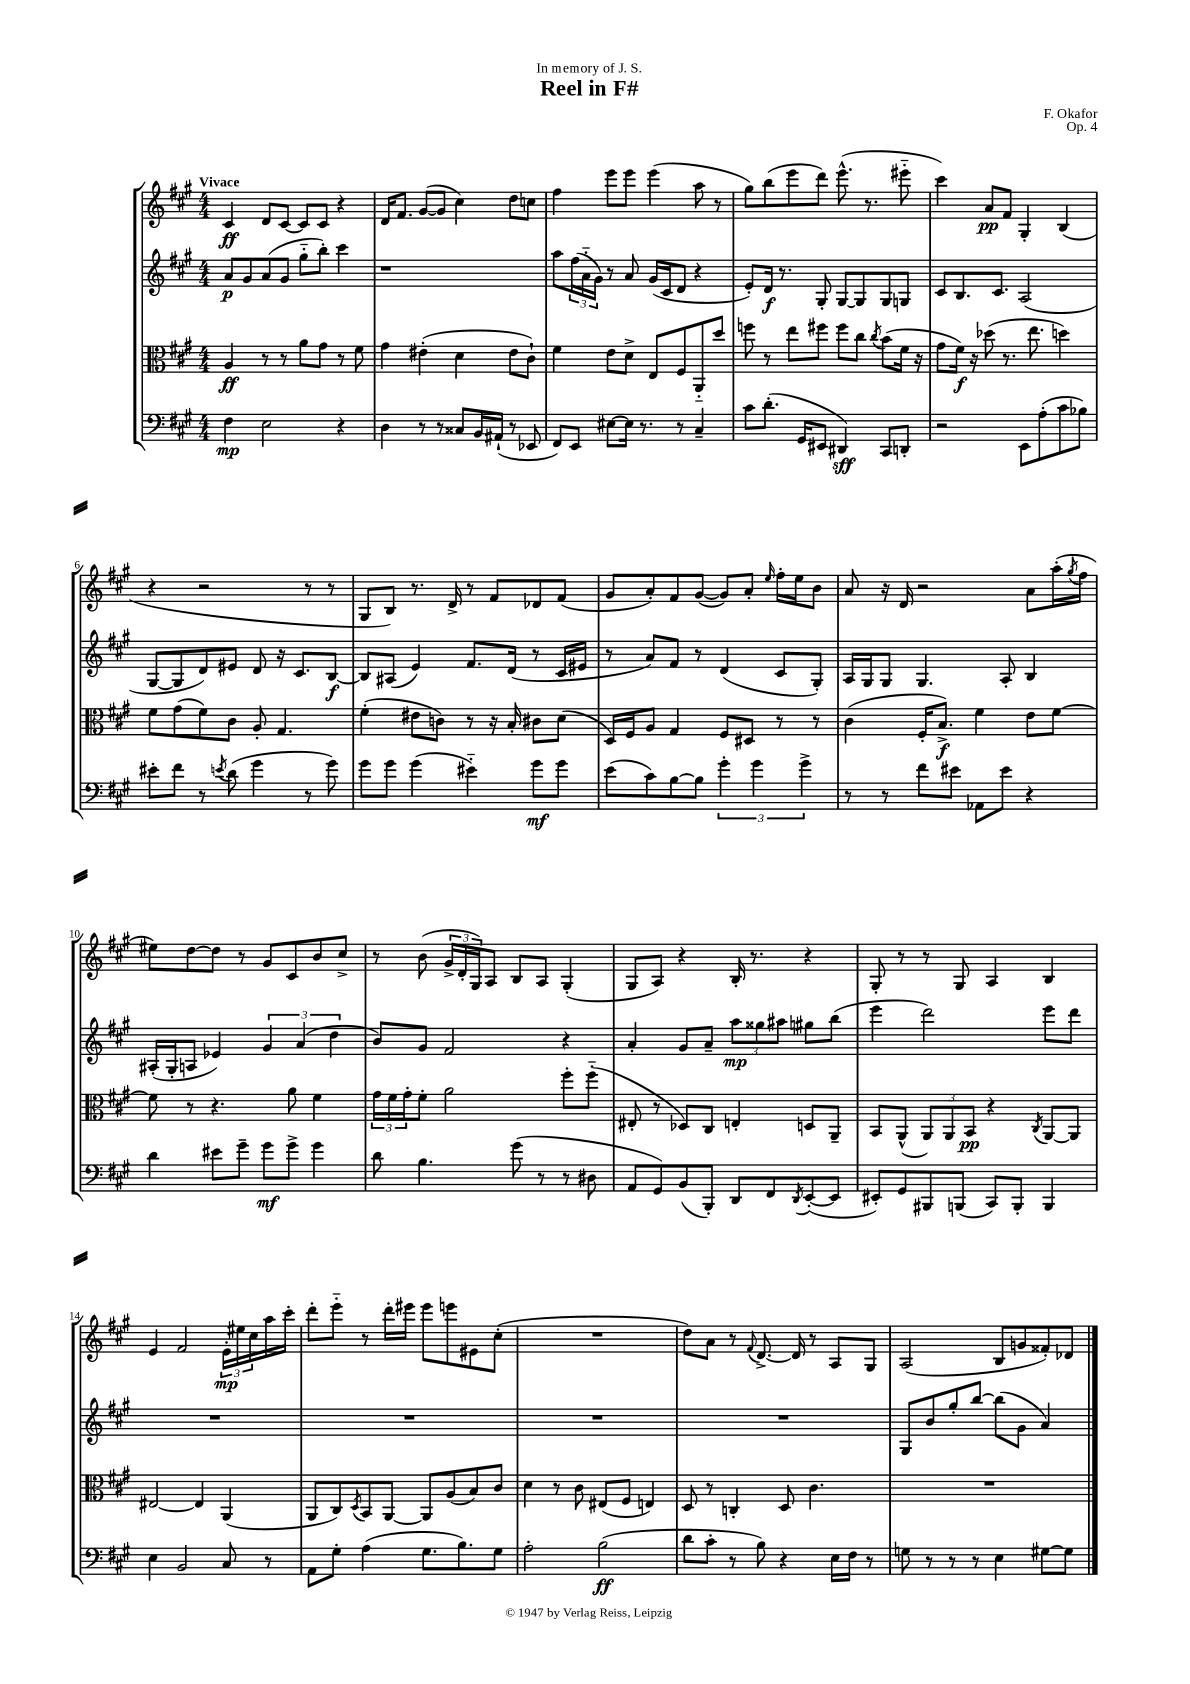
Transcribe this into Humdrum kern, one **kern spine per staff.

**kern	**kern	**kern	**kern
*staff4	*staff3	*staff2	*staff1
*clefF4	*clefC3	*clefG2	*clefG2
*k[f#c#g#]	*k[f#c#g#]	*k[f#c#g#]	*k[f#c#g#]
*M4/4	*M4/4	*M4/4	*M4/4
4F#	4A	8a	4c#
.	.	8g#	.
2E	8r	(8a	8d
.	8r	8g#	[8c#
.	8a	8gg#'~	8c#]
.	8g#	8bb')	8c#
4r	8r	4ccc#	4r
.	8f#	.	.
=	=	=	=
4D	4g#	1r	16d
.	.	.	8.f#
8r	(4e#'	.	([8g#
8r	.	.	8g#]
8C##	4d	.	4cc#)
16BB	.	.	.
(16AA#`	.	.	.
8r	8e#	.	8dd
8EE-	8c#`)	.	8cc
=	=	=	=
8FF#)	4f#	8aa	4ff#
8EE	.	(24ff#	.
.	.	24a'~	.
.	.	24g#)	.
[8E#	8e	8r	8eee
16E#]	8d^	8a	8eee
8.r	.	.	.
.	8E	(16g#	(4eee
.	.	16c#	.
8r	8F#	8d	.
4C#~	8AA'~	4r	8aa
.	8dd	.	8r
=	=	=	=
8c#	8ff	8e')	8gg#)
(8.d'	8r	16d	(8bb
.	.	8.r	.
.	8ee	.	8eee
16GG#	.	.	.
8EE#	8ff#	8G#'	8ddd)
4DD#)	8ff#	[8G#	(8.eee^^
.	8cc#	8G#]	.
.	.	.	8.r
.	8qcc#	.	.
8CC#	(8b	8G#	.
8DD'	16f#	8G	8eee#'~
.	16r	.	.
=	=	=	=
2r	8g#	8c#	4ccc#)
.	16f#)	8.B	.
.	16r	.	.
.	(8dd-	.	8a
.	.	8.c#	.
.	8.r	.	8f#
8EE	.	(2A	4G#'
.	8.ee	.	.
(8A'	.	.	.
8c#	4dd)	.	(4B
8B-)	.	.	.
=	=	=	=
8e#'	8f#	[8G#	4r
8f#	(8g#	8G#]	.
8r	8f#)	8d)	2r
8qe	.	.	.
(8d	8c#	8e#	.
4g#	8A'	8d	.
.	4.G#	16r	.
.	.	8.c#	.
8r	.	.	8r
8g#)	.	[8B	8r
=	=	=	=
8g#	(4f#'	8B]	8G#
8g#	.	(8A#	8B)
(4g#	8e#	4e)	8.r
.	8c)	.	.
.	.	.	16d^
4e#'~)	8r	8.f#	8r
.	16r	.	8f#
.	16B'	(16d	.
8g#	8c#	8r	8d-
8g#	(8d	16c#	(8f#
.	.	16e#	.
=	=	=	=
(8e	16D)	8r	8g#
.	16F#	.	.
8c#)	8A	8a)	8a')
[8B	4G#	8f#	8f#
8B]	.	8r	([8g#
6g#'	8F#	(4d	8g#])
.	8D#	.	8a'
6g#	.	.	.
.	.	.	16qqee
.	8r	8c#	16ff#'
.	.	.	16ee
6g#^	.	.	.
.	8r	8G#')	8b
=	=	=	=
8r	(4c#	16A	8a
.	.	16G#	.
8r	.	8G#	16r
.	.	.	16d
8f#	16F#'	4.G#	2r
.	8.B^)	.	.
8e#	.	.	.
8AA-	4f#	.	.
8e#	.	8A'	.
4r	8e	4B	8a
.	[8f#	.	(16aa'
.	.	.	8qgg#
.	.	.	16ff#
=	=	=	=
4d	8f#]	(16A#'	8ee#)
.	.	16G#'	.
.	8r	8A	[8dd
8e#	4.r	4e-)	8dd]
8g#~	.	.	8r
8g#	.	6g#	8g#
8g#^	8a	.	8c#
.	.	(6a	.
4g#	4f#	.	8b
.	.	6dd	.
.	.	.	8cc#^
=	=	=	=
8d	24g#	8b)	8r
.	24f#	.	.
.	24g#'	.	.
4.B	8f#'	8g#	(8b
.	2a	2f#	24g#^
.	.	.	24d'
.	.	.	24G#)
.	.	.	8A
(8g#	.	.	8B
8r	.	.	8A
8r	8ff#'	4r	(4G#'
8D#	(8ff#'~	.	.
=	=	=	=
8AA	8E#'	4a'	8G#
8GG#)	8r	.	8A)
(8BB	8D-)	8g#	4r
8BBB')	8C#	8a~	.
8DD	4E'	12aa	16B'
.	.	.	8.r
.	.	12gg##	.
8FF#	.	.	.
.	.	12aa#	.
8qDD	.	.	.
([8EE'	8D	8gg#	4r
8EE]	8AA~	(8bb	.
=	=	=	=
8EE#')	8BB	4eee	8G#'
8GG#	(8AA^^	.	8r
8BBB#	12AA)	2ddd)	8r
.	12AA	.	.
(8BBB	.	.	8G#
.	12BB	.	.
8CC#)	4r	.	4A
8BBB'	.	.	.
.	8qC#	.	.
4BBB	[8AA	8eee	4B
.	8AA]	8ddd	.
=	=	=	=
4E	[2E#	1r	4e
2BB	.	.	2f#
.	4E#]	.	.
8C#	(4AA	.	24e'
.	.	.	24ee#
.	.	.	24cc#
8r	.	.	16aa
.	.	.	16ccc#'
=	=	=	=
8AA	8AA	1r	8ddd'
8G#'	8C#)	.	8eee'~
.	8qD	.	.
(4A	8BB	.	8r
.	[8AA	.	16ddd'
.	.	.	16eee#
8.G#	8AA]	.	8eee#
.	(8A	.	8eee
8.B)	.	.	.
.	8B)	.	8e#
8G#	8c#	.	(8cc#'
=	=	=	=
2A'	4d	1r	1r
.	8r	.	.
.	8c#	.	.
(2B	(8E#	.	.
.	8F#	.	.
.	4E)	.	.
=	=	=	=
8d	8D	1r	8dd)
8c#'	8r	.	8a
8r	4C'	.	8r
.	.	.	8qqf#
8B)	.	.	[8.d^
4r	8D	.	.
.	.	.	16d]
.	4.c#	.	8r
16E	.	.	8A
16F#	.	.	.
8r	.	.	8G#
=	=	=	=
8G	1r	8G#	(2A
8r	.	8b	.
8r	.	8gg#'	.
8r	.	[8bb	.
4E	.	(8bb]	8B
.	.	8g#	8g
[8G#	.	4a)	8f##')
8G#]	.	.	8d-
==	==	==	==
*-	*-	*-	*-
